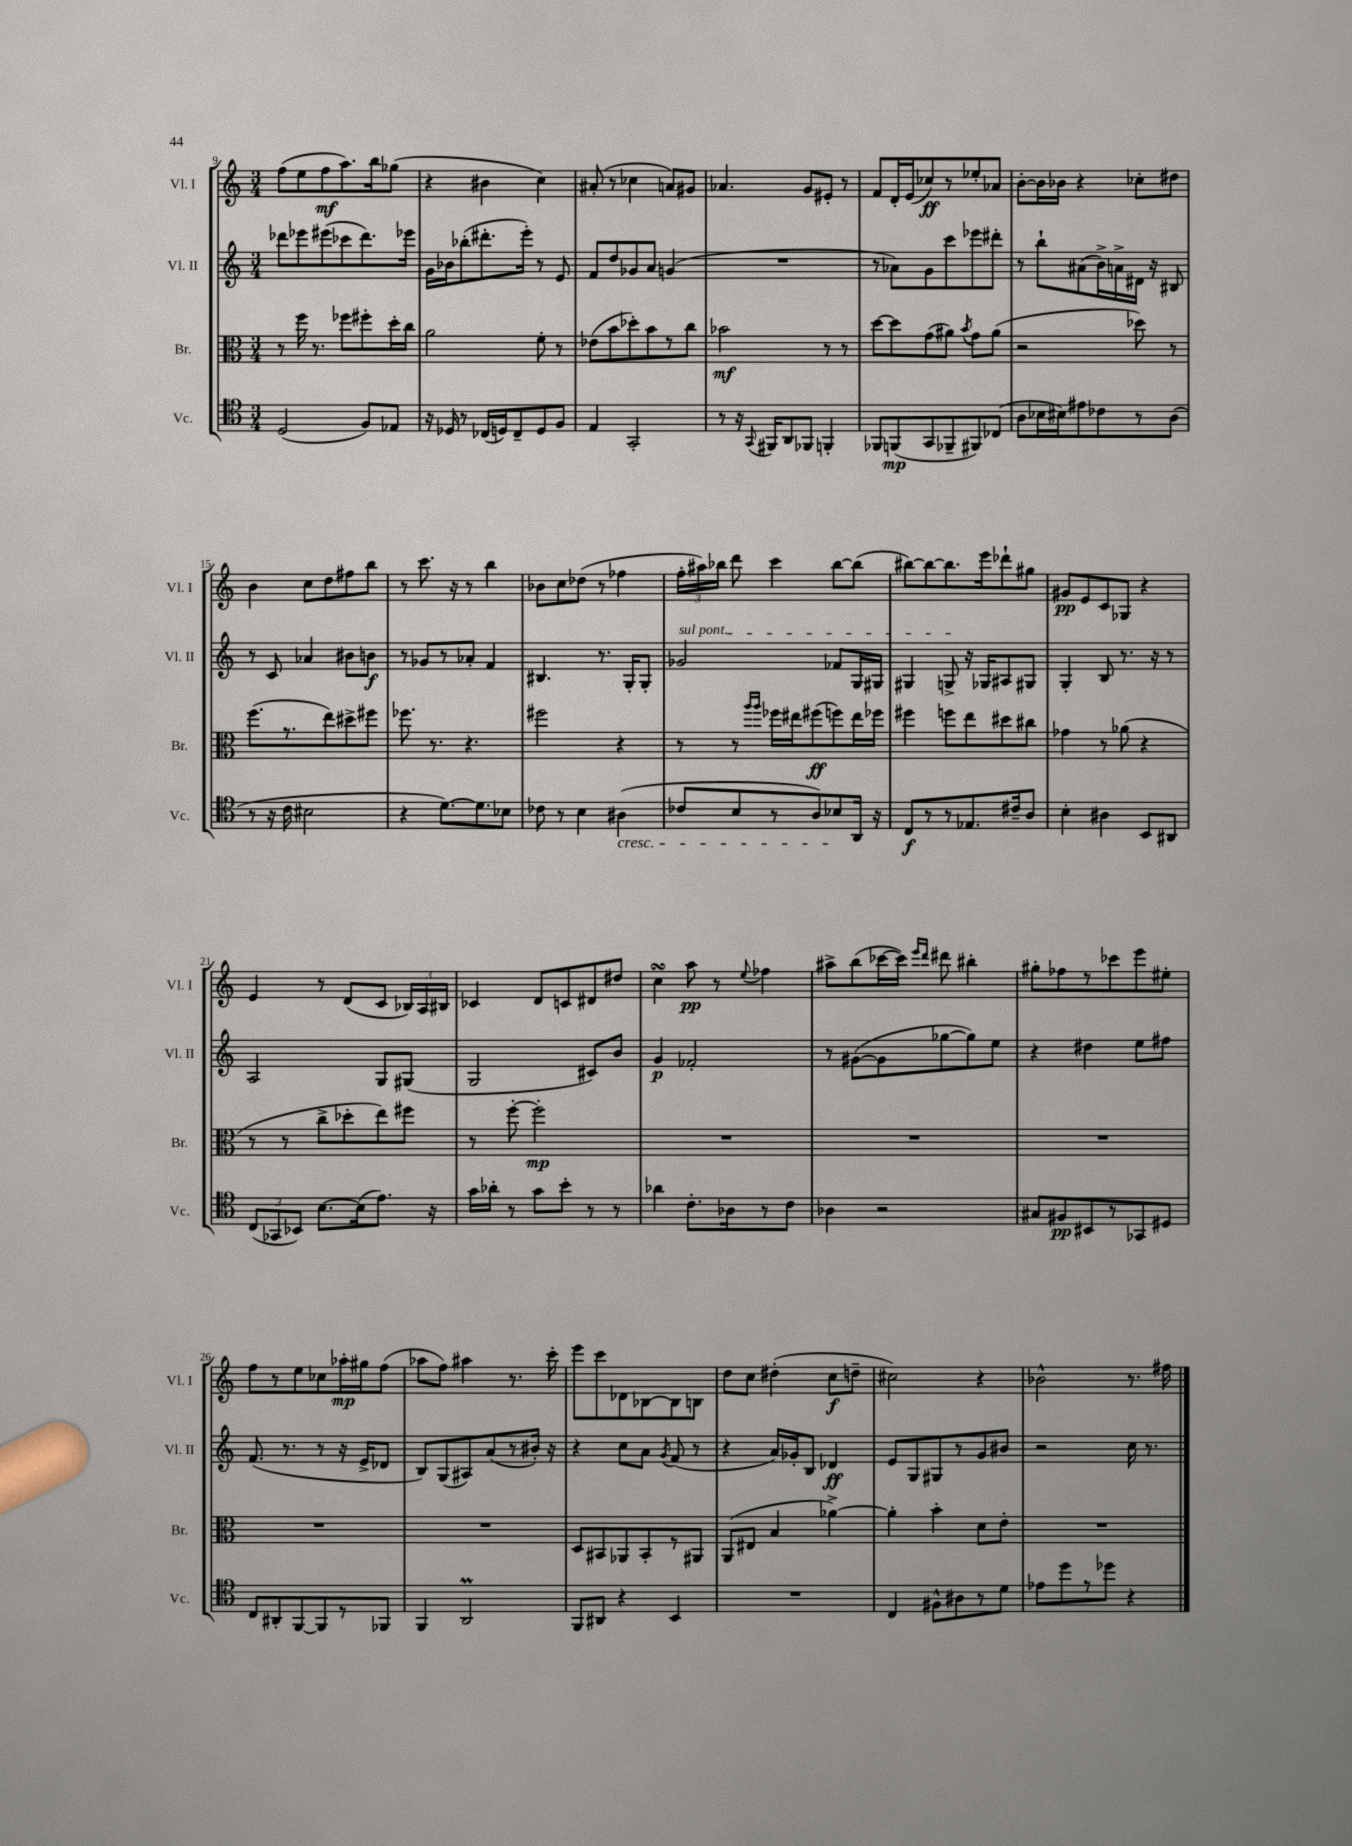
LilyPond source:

<<
\new StaffGroup <<
\new Staff = "s0" \with { instrumentName = "Vl. I" shortInstrumentName = "Vl. I" } {
    \clef treble \key c \major \numericTimeSignature \time 3/4
    \autoBeamOff f''8[( e''8 f''8\mf a''8.) b''16 ges''8]( |
    r4 bis'4 c''4) |
    ais'8-.( r8 ces''4 a'8[) gis'8] |
    aes'4. g'8[ eis'8]-. r8 |
    f'8[ d'16-. e'16( ces''8\ff) r8 ees''8-. aes'8] |
    b'8[~-. b'16 bes'16] r4 ces''8[-. dis''8] |
    b'4 c''8[ d''8 fis''8 b''8] |
    r8 c'''8. r16 r8 b''4 |
    bes'8[ c''8 des''8]( r8 fes''4 |
    \tuplet 3/2 { f''16[-. ais''16) bes''16] } d'''8 c'''4 bes''8[~ bes''8]( |
    bis''8[~) bis''8~ bis''8. e'''16 des'''8-! gis''8] |
    gis'8[\pp e'8 c'8 ges8] r4 |
    e'4 r8 d'8[( c'8] \tuplet 3/2 { bes16[) a16 bis16] } |
    ces'4 d'8[ c'8 dis'8 dis''8] |
    c''4\turn a''8\pp r8 \appoggiatura { e''8 } fes''4 |
    ais''8[-> b''8( ces'''16~ ces'''16]) \grace { e'''16[ d'''16] } dis'''8 bis''4-. |
    gis''8[-. fes''8 r8 ces'''8 e'''8 eis''8]-. |
    f''8[ r8 e''8 ces''8 aes''16-.\mp gis''16 f''8]( |
    aes''8[ f''8]) ais''4 r8. c'''16-. |
    e'''8[ c'''8 des'8 bes8~ bes8 b8] |
    d''8[ c''8] dis''4-.( c''8[\f d''8]-- |
    cis''2) r4 |
    bes'2-^ r8. fis''16 \bar "|." |
}
\new Staff = "s1" \with { instrumentName = "Vl. II" shortInstrumentName = "Vl. II" } {
    \clef treble \key c \major \numericTimeSignature \time 3/4
    \autoBeamOff des'''8[ ees'''8 eis'''8( ces'''8 des'''8.) ees'''16] |
    g'16[ bes'16 bes''8-.( dis'''8.-. e'''16]-.) r8 e'8 |
    f'8[ d''8 ges'8 a'8] g'4( |
    R2. |
    r8 aes'8[) g'8 c'''8 ees'''8 dis'''8]-. |
    r8 b''8[-! ais'8( b'16->) a'16-> dis'16] r16 bis8 |
    r8 c'8 aes'4 bis'8[ b'8]\f |
    r8 ges'8[ r8 aes'8]-. f'4 |
    bis4. r8. g16[-. g8]-. |
    \once \override TextSpanner.bound-details.left.text = \markup { \italic "sul pont." } ges'2\startTextSpan fes'8[ g16 gis16] |
    gis4 g8->\stopTextSpan r16 ges16[ ais8 gis8] |
    g4-. b8 r8. r16 r8 |
    a2 g8[ gis8]( |
    g2 cis'8[) b'8] |
    g'4\p fes'2-. |
    r8 gis'8[~( gis'8 ges''8~ ges''8) e''8] |
    r4 dis''4 e''8[ fis''8] |
    f'8.( r8. r8 r16 e'16[-> des'8] |
    b8[) g8( ais8) a'8( r8 bis'16]-.) r16 |
    r4 c''8[ a'8] \acciaccatura { g'8 } f'8( r8 |
    r4 a'16[) ges'16-. b8] des'4\ff |
    e'8[ g8 gis8 r8 g'8 bis'8] |
    r2 c''16 r8. \bar "|." |
}
\new Staff = "s2" \with { instrumentName = "Br." shortInstrumentName = "Br." } {
    \clef alto \key c \major \numericTimeSignature \time 3/4
    \autoBeamOff r8 f''16 r8. fes''8[ fis''8-. d''16-. c''16] |
    a'2 f'8-. r8 |
    ees'8[( b'8 des''8-.) b'8 r8 c''8] |
    bes'2\mf r8 r8 |
    d''8[~ d''8 g'8( ais'8]) \acciaccatura { b'8 } g'8[ ais'8]( |
    r2 des''8) r8 |
    f''8.[( r8. e''8) dis''8-> fis''8] |
    fes''8. r8. r4. |
    fis''2 r4 |
    r8 r8 \grace { a''16[ a''16] } fes''16[ eis''16 fis''8\ff( f''8) eis''16 fes''16] |
    fis''4 f''8[ e''8 dis''8 cis''8] |
    ges'4 r8 aes'8( r4 |
    r8 r8 c''8[-> des''8-. e''8) fis''8] |
    r8 f''8~-. f''2-.\mp |
    R2. |
    R2. |
    R2. |
    R2. |
    R2. |
    d8[ bis,8 aes,8 bis,8-. r8 ais,8] |
    a,8[( eis8] b4 aes'4~->) |
    aes'4-. b'4-. d'8[ e'8]-. |
    R2. \bar "|." |
}
\new Staff = "s3" \with { instrumentName = "Vc." shortInstrumentName = "Vc." } {
    \clef tenor \key c \major \numericTimeSignature \time 3/4
    \autoBeamOff d2( f8[) ees8] |
    r16 des16 r8 ces16[( d16) ces8-- d8 f8] |
    e4 g,2-. |
    r8 r16 \appoggiatura { g,8 } fis,16[ a,8 fes,8] f,4-. |
    fes,8[ f,8\mp( g,8 fes,8-- fis,8) ces8]( |
    a8[ bes16 bis16) eis'8 ces'8 r8 a8]( |
    r8 r16 c'16 bis2 |
    r4 d'8.[~) d'8. bes8] |
    ces'8 r8 b4 ais4\cresc( |
    ces'8[ b8 r8 a8) bes8\! a,16] r16 |
    c8[\f r8 r8 ees8. cis'16-- a8] |
    b4-. ais4 b,8[ ais,8] |
    \tuplet 3/2 { c8[( ges,8 bes,8]) } b8.[~ b16( e'8.]) r16 |
    g'16[ aes'16]-. r8 g'8[ b'8]-. r8 r8 |
    aes'4 c'8.[-. aes16 r8 c'8] |
    aes4 r2 |
    gis8[ fis8\pp bis,8 r8 ges,8 dis8] |
    c8[ ais,8-. f,8~ f,8 r8 fes,8] |
    f,4 a,2\prall |
    f,8[ ais,8] r4 b,4 |
    R2. |
    c4 fis8[-^ ais8 r8 d'8] |
    ees'8[ d''8 r8 des''8] r4 \bar "|." |
}
>>
>>
\layout { \context { \Score currentBarNumber = #9 } }
